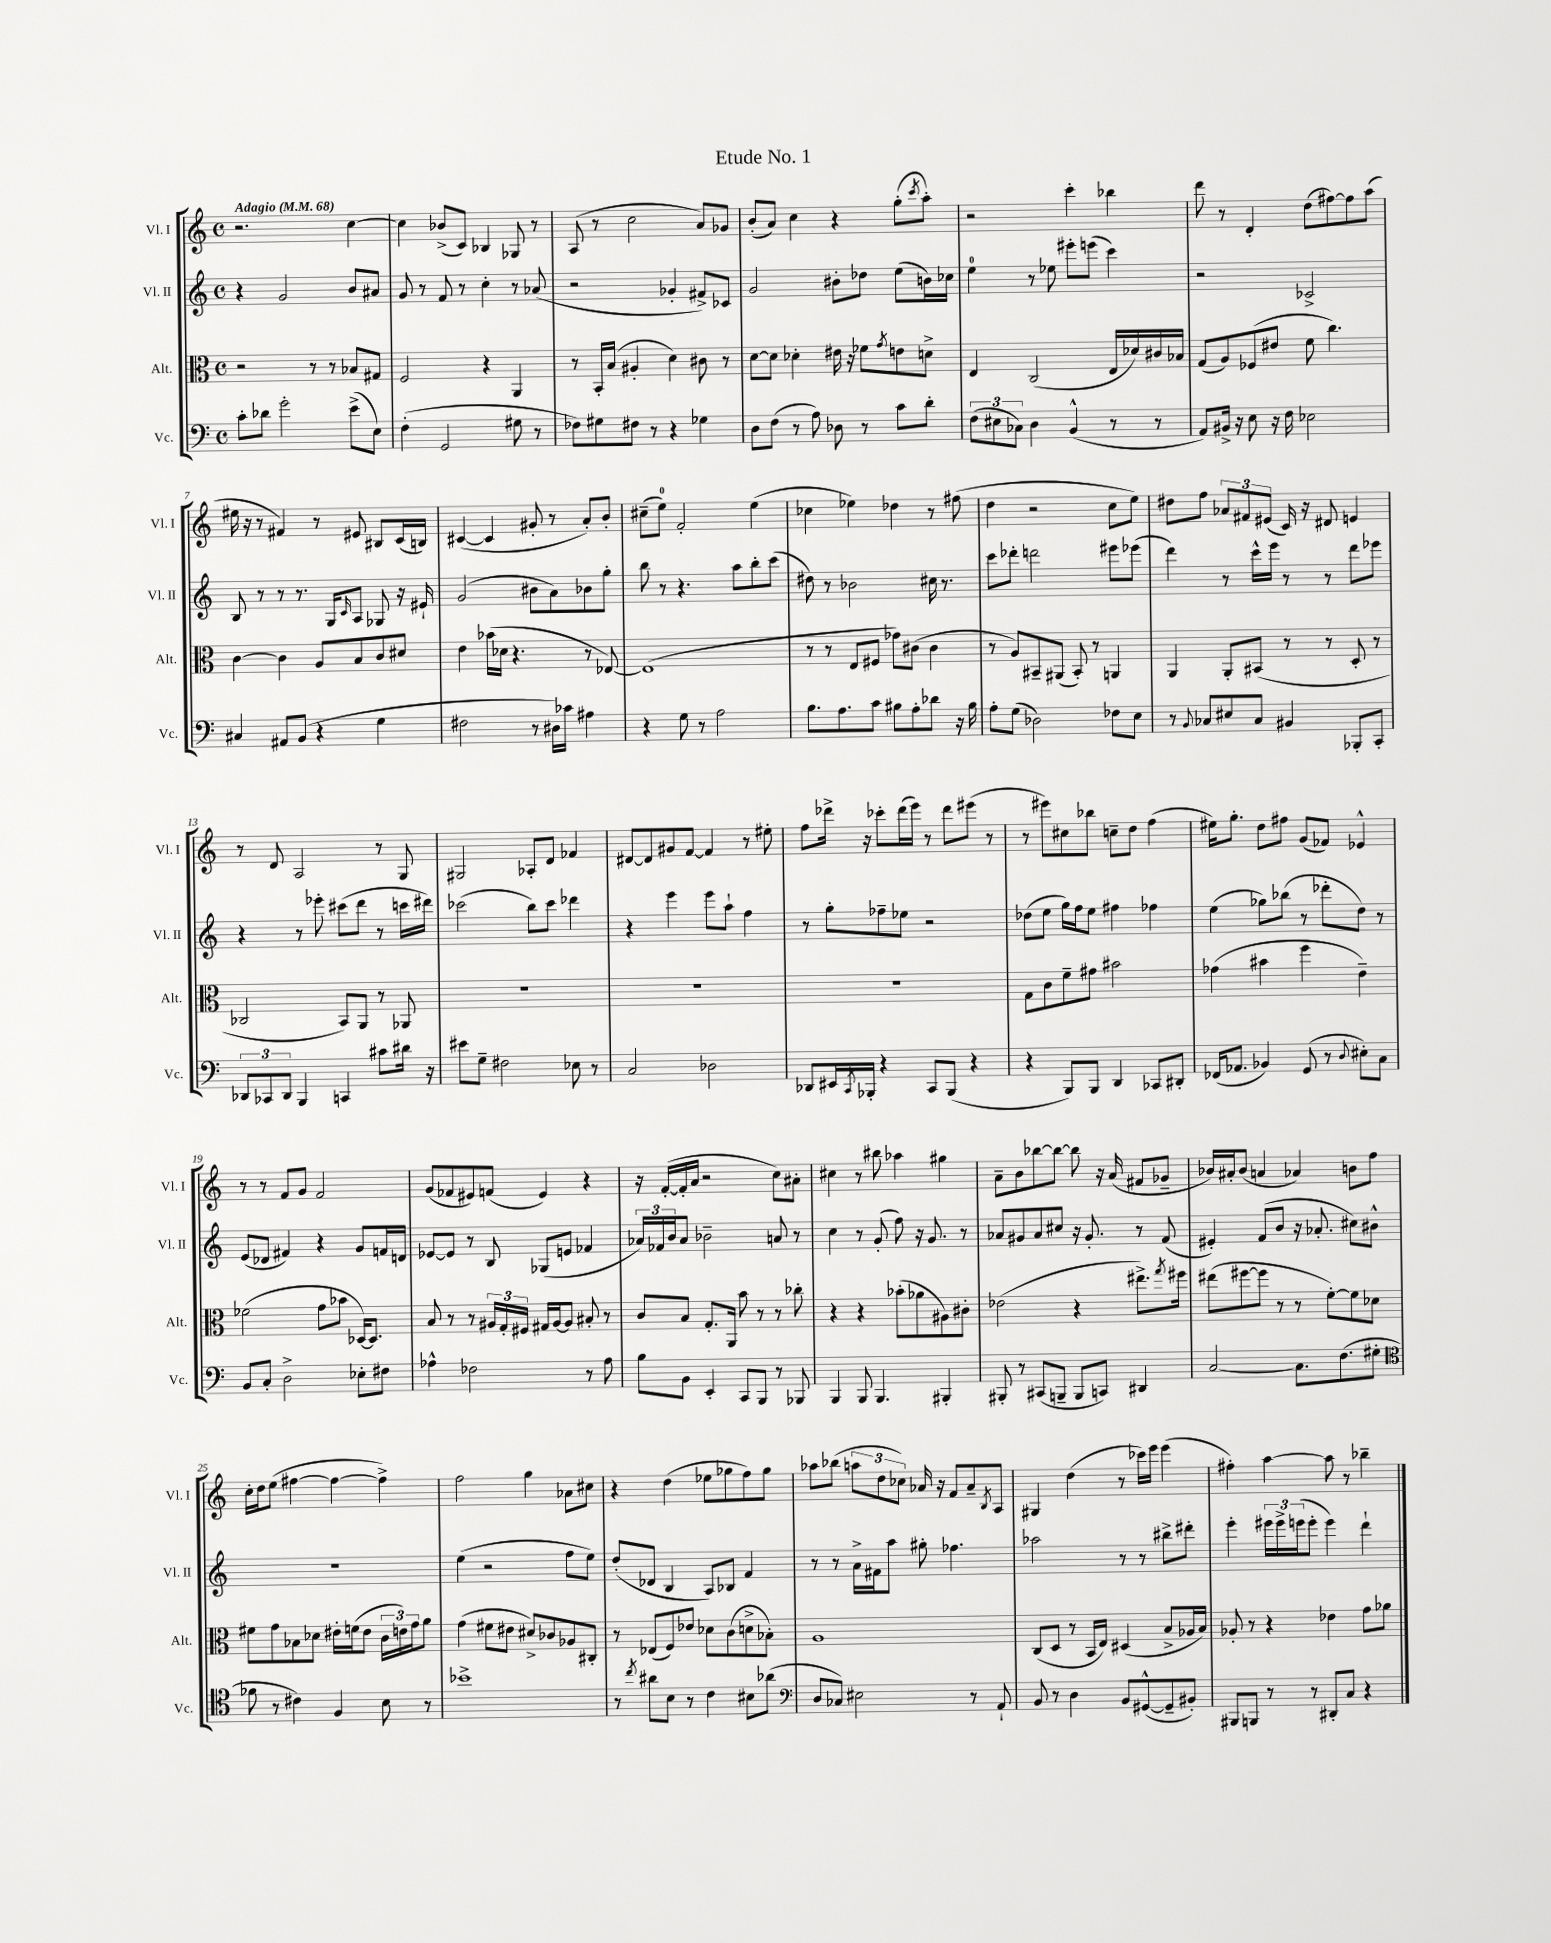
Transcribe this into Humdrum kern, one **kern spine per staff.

**kern	**kern	**kern	**kern
*staff4	*staff3	*staff2	*staff1
*clefF4	*clefC3	*clefG2	*clefG2
*k[]	*k[]	*k[]	*k[]
*M4/4	*M4/4	*M4/4	*M4/4
*met(c)	*met(c)	*met(c)	*met(c)
*MM68	*MM68	*MM68	*MM68
8c'\L	2r	4r	2.r
8d-\J	.	.	.
2g'\	.	2g/	.
.	8r	.	.
.	8r	.	.
(8e^\L	8B-/L	8b/L	[4cc\
8E\J)	8G#/J	8a#/J	.
=	=	=	=
(4F'\	2F/	8g/	4cc\]
.	.	8r	.
2GG/	.	8f/	(8b-^/L
.	.	8r	8c/J)
.	4r	4cc'\	4B-/
8G#\	4AA/	8r	8G-/
8r	.	(8a-/	8r
=	=	=	=
8F-\L)	8r	2r	(8A/
8G#\	16BB'/LL	.	8r
.	(16B/JJ	.	.
8F#\J	4A#'/	.	2cc\
8r	.	.	.
4r	4d\)	4g-'/	.
4G-\	8c#\	8f#^/L)	8a/L)
.	8r	8c-/J	8g-/J
=	=	=	=
8D\L	[8d\L	2g/	(8b'/L
(8F\J	8d\]J	.	8a/J)
8r	4d-'\	.	4cc\
8A\)	.	.	.
8D-\	16e#\	8b#'\L	4r
.	16r	.	.
8r	8f-\L	8dd-\J	.
.	8qg/	.	.
8c\L	8e\	(8ee\L	(8gg'\L
.	.	.	8qccc/
8d'\J	8d^\J	16b\L)	8aa'\J)
.	.	16cc-\JJ	.
=	=	=	=
(12F\L	4E/	4ee\	2r
12E#\	.	.	.
12C-\J)	.	.	.
4D\	(2C/	8r	.
.	.	8ee-\	.
(4BB^^/	.	8eee#'\L	4ccc'\
.	.	(8eee\J	.
8r	16E/LL	4ccc\)	4bb-\
.	16d-/)	.	.
8r	16c#/	.	.
.	16B-/JJ	.	.
=	=	=	=
8AA/L)	(8G/L	2r	8ddd\
16BB#^/Jk	8A/)	.	8r
16r	.	.	.
8E\	(8F-/	.	4d'/
16r	8e#/J	.	.
16F\	.	.	.
2E-\	8f\	2c-^/	(8dd\L
.	4.cc\)	.	[8ff#\)
.	.	.	8ff#\]
.	.	.	(8aa\J
=	=	=	=
4C#/	[4c\	8B/	16ee#\
.	.	.	16r
.	.	8r	8r
8AA#/L	4c\]	8r	4f#/)
(8BB/J	.	8.r	.
4r	8A/L	.	8r
.	.	16G/LK	.
.	.	16qqc/	.
.	8B/	8A/J	8e#/
4G\	8c/	8G-/	8B#/L
.	8d#/J	16r	(16c/L
.	.	16e#`/	16B/JJ)
=	=	=	=
2F#\	4e\	(2g/	([4c#/
.	(16b-\LL	.	4c#/]
.	16d-\JJ	.	.
.	4.r	.	.
8r	.	8b#\L	8g#'/
16D#\LL)	.	8a\)	8r
16c-\JJ	.	.	.
4A#\	8r	8b-\	8a'/L)
.	[8E-/)	8gg'\J	8b'/J
=	=	=	=
4r	(1E-]	8bb\	(8cc#~\L
.	.	8r	8ee\J)
8G\	.	4.r	2f'/
8r	.	.	.
2A\	.	.	.
.	.	8aa\L	.
.	.	8bb'\	(4ee\
.	.	(8ccc\J	.
=	=	=	=
8.B\L	8r	8dd#\)	4cc-\
.	8r	8r	.
8.A\	.	.	.
.	8E/L	2b-\	4ee-\)
8c\J	8F#/J	.	.
8B#\L	8g-\L)	.	4dd-\
8A'\	(8c#\J	.	.
8d-\J	4c#\	16cc#\	8r
.	.	8.r	.
16r	.	.	(8ff#\
16B#\	.	.	.
=	=	=	=
8A'\L	8r	8ccc\L	4dd\
(8G\J	8A/L)	8ddd-'\J	.
2D-\)	8BB#~/	2ddd\	2r
.	(8AA#/J	.	.
.	8BB#'/)	.	.
.	8r	.	.
8F-\L	4AA/	8eee#\L	8cc\L
8E\J	.	(8eee-\J	8ee\J)
=	=	=	=
8r	4AA/	4ddd\)	8dd#\L
8qqBB/	.	.	.
8C-/L	.	.	8ff\J
8E#/	8AA'/L	8r	12a-/L
.	.	.	12f#/
8C-/J	(8BB#/J	16ccc^^\LL	.
.	.	.	(12e#/J
.	.	16eee\JJ	.
4BB#/	8r	8r	16c/)
.	.	.	16r
.	8r	8r	8d#/
8BBB-'/L	8D'/	8ddd\L	4e/
8CC'/J	8r	8eee-\J	.
=	=	=	=
12DD-/L	2C-/	4r	8r
12CC-/	.	.	.
.	.	.	8d/
12DD-/J	.	.	.
4BBB/	.	8r	2A/
.	.	8eee-'\	.
4CC/	8BB/L)	(8ccc#\L	.
.	8AA/J	8ddd\J	.
8c#\L	8r	8r	8r
16d#\Jk	8AA-/	16ccc\LL	8G/
16r	.	16ddd#\JJ)	.
=	=	=	=
8e#\L	1r	(2ccc-\	2G#/
8G~\J	.	.	.
2F#\	.	.	.
.	.	8bb\L)	8A-'/L
.	.	8ccc-\J	8d/J
8E-\	.	4ddd-\	4f-/
8r	.	.	.
=	=	=	=
2C/	1r	4r	[8d#/L
.	.	.	8d#/]
.	.	4eee\	8g#/
.	.	.	[8f/J
2D-\	.	8eee\L	4f/]
.	.	8aa`\J	.
.	.	4ff\	8r
.	.	.	8ee#'\
=	=	=	=
8DD-/L	1r	8r	8ff\L
16EE#/L	.	8gg'\L	16ddd-^\Jk
8qCC/	.	.	.
16BBB-'/JJ	.	.	16r
4r	.	8ff-~\	8ccc-'\L
.	.	8ee-\J	(16ddd-\L
.	.	.	16eee\JJ)
8CC/L	.	2r	8r
(8BBB-/J	.	.	8ddd-\L
4r	.	.	(8eee#\J
.	.	.	8r
=	=	=	=
4r	8G\L	(8dd-\L	8r
.	8c\	8ee\J	8eee#\L)
8BBB/L)	8f~\	16gg\LL)	8cc#\
.	.	16ff\J	.
8BBB/J	8g#\J	8ee\J	8bb-\J
4DD/	2b#\	4ff#\	8cc~\L
.	.	.	8dd\J
8CC-/L	.	4ff-\	(4ff\
8DD#'/J	.	.	.
=	=	=	=
(16FF-/LK	(4g-\	(4ee\	16ee#\LK)
8.AA-/J	.	.	8.gg'\J
4BB-/)	4b#\	8gg-\L)	8dd\L
.	.	(8bb-\J	8ff#\J
(8GG/	4ff\	8r	(8g/L
8r	.	8ddd-'\L	8f-/J)
8qqD/	.	.	.
8E#'\L)	4e~\)	8dd\J)	4e-^^/
8C\J	.	8r	.
=	=	=	=
8BB/L	(2f-\	(8e/L	8r
8C'/J	.	8d-/J	8r
2D^\	.	4f#/)	8f/L
.	.	.	8g/J
.	8g\L	4r	2f/
.	8b-\J	.	.
8E-'\L	[16D-/LK)	8g/L	.
.	8.D-/]J	.	.
8F#\J	.	16f/L	.
.	.	16d/JJ	.
=	=	=	=
4A-^^\	8B/	[8e-/L	(8g/L
.	8r	8e-/]J	8f-/
2F-\	8r	8r	8e#/)
.	24A#/LL	8B/	(8f/J
.	24G'/	.	.
.	24F#/JJ	.	.
.	16G#/LL	(8G-/L	4e#/)
.	[16A#/J	.	.
.	8A#/]J	8e/J	.
8r	8B#'/	4f-/	4r
8A-\	8r	.	.
=	=	=	=
8B\L	8c/L	24a-/LL)	16r
.	.	24f-/	.
.	.	.	([16f'/LL
.	.	24b/J	.
8BB\J	8B/J	8a-/J	16f'/]
.	.	.	16a/JJ
4EE'/	8.G'/L	2b-~\	2r
.	16AA/Jk	.	.
8CC/L	8b\	.	.
8BBB/J	8r	.	.
8r	8r	8a/	8cc\L)
8BBB-/	8cc-'\	8r	8a#'\J
=	=	=	=
4BBB/	4r	4cc\	4cc#\
8BBB/	4r	8r	8r
4.BBB/	.	(8g'/	8bb#\
.	(8b-'\L	8ff\)	4aa-\
.	8a-\	16r	.
.	.	8.g/	.
4BBB#'/	8A#\)	.	4gg#\
.	8c#'\J	8r	.
=	=	=	=
8BBB#'/	(2e-\	8a-/L	8a~\L
8r	.	8g#/	8b\
(8CC#/L	.	8a-/	[8bb-\
8BBB~/J	.	8cc#/J	8bb-\_J
8BBB/L	4r	16r	8bb-\]
.	.	8.g#'/	.
8CC/J)	.	.	16r
.	.	.	(16a/
4DD#/	8.ee#^\L)	8r	8f#/L
.	.	(8f/	8g-~/J
.	8qgg/	.	.
.	16ff#\Jk	.	.
=	=	=	=
[2C/	(8ee#\L	4e#'/)	16b-/LL)
.	.	.	16a#'/J
.	[8ff#\	.	(8b-/J
.	8ff#\]J	(8f/L	4a/
.	8r	8b/J	.
8.C\]L	8r	16r	4a-/)
.	.	8.a-'/	.
.	[8f'\L)	.	.
(8.F\	.	.	.
.	8f\]	8cc#\L)	8b\L
8G#'\J	8d-\J	8b#^^\J	8ff\J
=	=	=	=
*clefC4	*	*	*
8f-\	8f#\L	1r	16cc'\LL
.	.	.	16dd\J
8r	8g\	.	(8ee\J
4c#\)	8B-\	.	[4ff#\
.	8d-\J	.	.
4F/	16e#'\LL	.	4ff#\_
.	(16f\J	.	.
.	8e#\J	.	.
8B\	24c\LL	.	4ff#^\])
.	24e\)	.	.
.	24g\J	.	.
8r	8a\J	.	.
=	=	=	=
1b-^	(4g\	(4ee\	2ff\
.	8f#\L	2r	.
.	8e#\J	.	.
.	8d#^/L)	.	4gg\
.	8c-/	.	.
.	8A-/	8ff\L	8a-\L
.	8C#'/J	8ee\J)	8cc#\J
=	=	=	=
8r	8r	(8dd'/L	4r
8qcc/	.	.	.
8a#\L	(8E-/L	8d-/J	.
8B\J	8F/)	4B/	(4dd\
8r	8e-/J	.	.
4c\	8d-\L	8A/L)	8ee-\L
.	(8c\	8B-/J	8gg-\
8B#\L	8d^\	4f/	8ff\)
(8a-\J	8B-'\J)	.	8gg-\J
=	=	=	=
*clefF4	*	*	*
8D/L	1A	8r	8aa-\L
8C-/J)	.	8r	(8bb-\J
2E#\	.	16a^\LL	12aa\L
.	.	16f#\J	.
.	.	.	12dd\
.	.	8aa\J	.
.	.	.	12cc-\J)
.	.	8gg#'\	16a-/
.	.	.	16r
.	.	4.ff-\	8f/L
8r	.	.	8a-~/
.	.	.	8qB/
8AA`/	.	.	8A/J
=	=	=	=
8BB/	(8C/L	2aa-\	4G#/
8r	8D/J	.	.
4D\	8r	.	(4dd\
.	16BB/LL	.	.
.	16E/JJ)	.	.
8BB/L	(4D#/	8r	8r
([8GG#^^/	.	8r	16ccc-\LL)
.	.	.	16eee\JJ
8GG#~/]	8B^/L	8bb#^\L	(4eee\
8BB#'/J)	16A-/L	8ddd#'\J	.
.	16B/JJ)	.	.
=	=	=	=
8BBB#/L	8A-'/	4eee'\	4ff#'\)
8BBB/J	8r	.	.
8r	4r	24eee#\LL	[4aa\
.	.	24eee#^\	.
.	.	(24eee\J	.
8r	.	8eee'\J	.
8DD#'/L	4e-\	4eee\)	8aa\]
8C/J	.	.	8r
4r	8g\L	4ddd`\	4bb-~\
.	8a-\J	.	.
==	==	==	==
*-	*-	*-	*-
